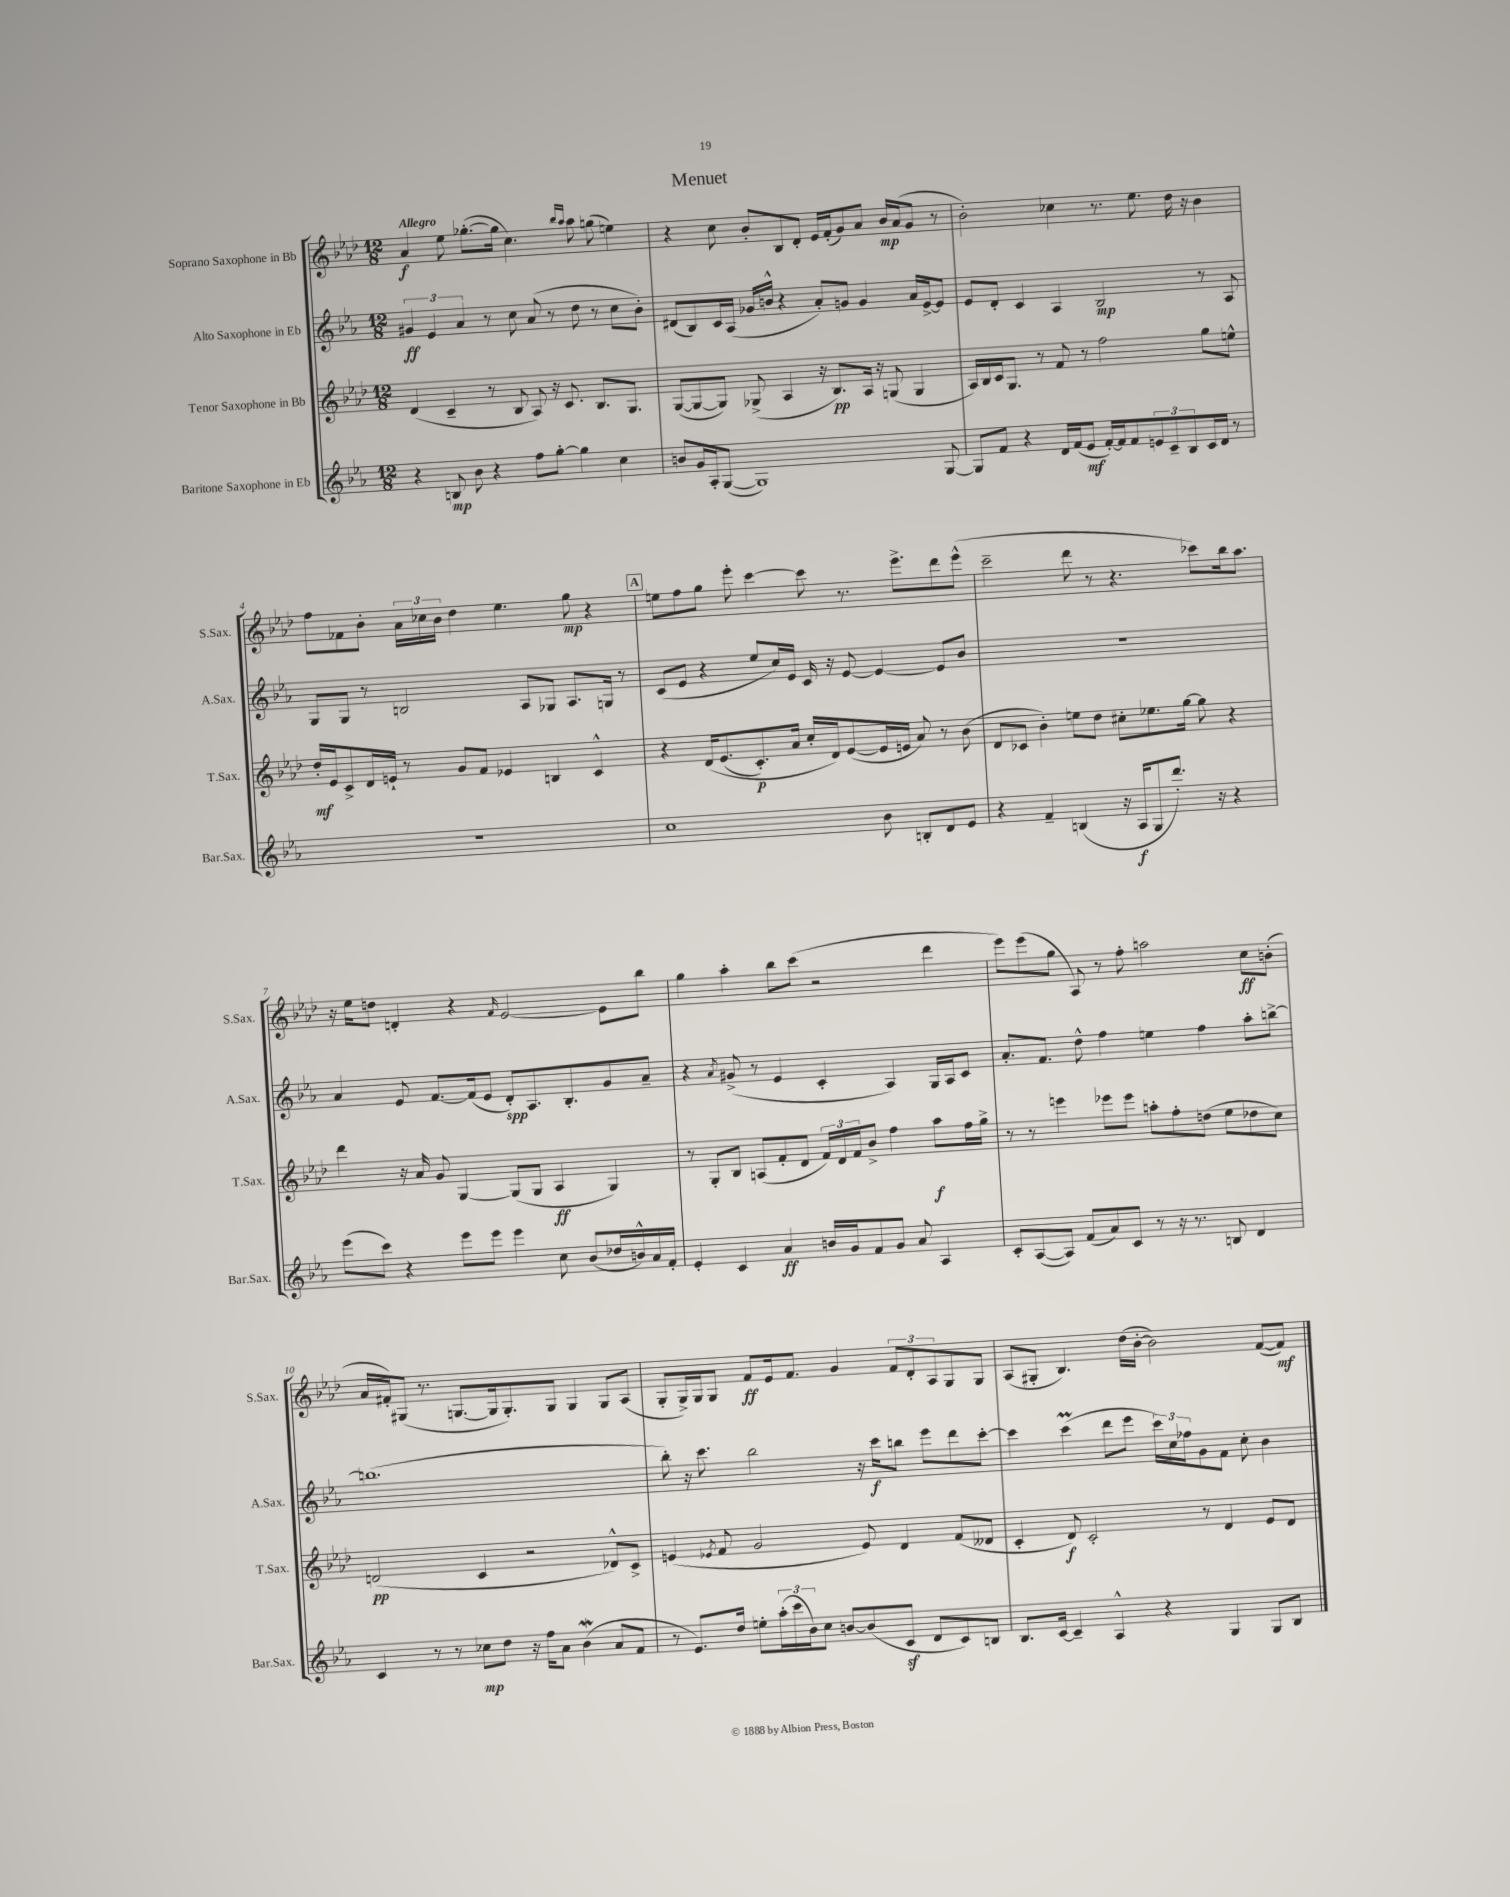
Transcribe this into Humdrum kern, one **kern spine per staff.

**kern	**dynam	**kern	**dynam	**kern	**dynam	**kern	**dynam
*part4	*part4	*part3	*part3	*part2	*part2	*part1	*part1
*staff4	*staff4	*staff3	*staff3	*staff2	*staff2	*staff1	*staff1
*I"Baritone Saxophone in Eb	*	*I"Tenor Saxophone in Bb	*	*I"Alto Saxophone in Eb	*	*I"Soprano Saxophone in Bb	*
*I'Bar.Sax.	*	*I'T.Sax.	*	*I'A.Sax.	*	*I'S.Sax.	*
*clefG2	*	*clefG2	*	*clefG2	*	*clefG2	*
*k[b-e-a-]	*	*k[b-e-a-d-]	*	*k[b-e-a-]	*	*k[b-e-a-d-]	*
*M12/8	*	*M12/8	*	*M12/8	*	*M12/8	*
=1	=1	=1	=1	=1	=1	=1	=1
!	!	!	!	!	!	!LO:TX:a:B:t=Allegro	!
4r	.	(4d-/	.	6g#X/	ff	4a-/	f
.	.	.	.	6e-/	.	.	.
8Bn/	mp	4c~/	.	.	.	8ee-\	.
.	.	.	.	6a-/	.	.	.
8b-\	.	.	.	.	.	([8.gg-X'\L	.
4r	.	8r	.	8r	.	.	.
.	.	.	.	.	.	16gg-\Jk]	.
.	.	8B-/	.	8cc\	.	4.cc\)	.
8ff\L	.	8A-/)	.	(8a-/	.	.	.
[8gg'\J	.	16r	.	8r	.	.	.
.	.	8.c/	.	.	.	.	.
.	.	.	.	.	.	16qqbb-/LL	.
.	.	.	.	.	.	16qqaa-/JJ	.
4gg\]	.	.	.	8dd\	.	8aa-\	.
.	.	8.B-/L	.	8r	.	(8ggn\	.
4cc\	.	.	.	8cc\L	.	4een\)	.
.	.	8.G/J	.	.	.	.	.
.	.	.	.	8b-'\J)	.	.	.
=2	=2	=2	=2	=2	=2	=2	=2
8bn/L	.	([8G/L	.	(8d#X/L	.	4r	.
16g/L	.	8G/_	.	8B-/)	.	.	.
16A-'/J	.	.	.	.	.	.	.
([8G/J	.	8G/J])	.	16c/L	.	8cc\	.
.	.	.	.	(16A-/JJ	.	.	.
1G])	.	(8G-X^/	.	16g-X/LL	.	8b-'/L	.
.	.	.	.	16bn^^/JJ	.	.	.
.	.	4A-/	.	4r	.	8B-/	.
.	.	.	.	.	.	8d-'/J	.
.	.	16r	.	8a-'/L)	.	16e-/LL	.
.	.	8.B-/L)	pp	.	.	(16f'/J	.
.	.	.	.	8gn/J	.	8g/)	.
.	.	16A-/Jk	.	4g/	.	8a-/J	.
.	.	16r	.	.	.	.	.
.	.	(8Gn/	.	.	.	16b-/LL	mp
.	.	.	.	.	.	(16a-/J	.
.	.	4G/	.	16a-/LL	.	8g/J	.
.	.	.	.	[16e-^/J	.	.	.
[8G/	.	.	.	8e-/J]	.	8r	.
=3	=3	=3	=3	=3	=3	=3	=3
8G/L]	.	16A-/LL)	.	8e-/L	.	2b-'\)	.
.	.	16B-/	.	.	.	.	.
8f/J	.	16c/J	.	8d'/J	.	.	.
.	.	8.G/J	.	.	.	.	.
4r	.	.	.	4c/	.	.	.
.	.	8r	.	.	.	.	.
16d/LL	.	8f/	.	4A-/	.	4cc-X\	.
(16f/J	.	.	.	.	.	.	.
8e-/J	mf	8r	.	.	.	.	.
[16f'/LL)	.	2ff\	.	2B-/	mp	8.r	.
16f/J]	.	.	.	.	.	.	.
8f/	.	.	.	.	.	.	.
.	.	.	.	.	.	8.ee-\	.
12en/	.	.	.	.	.	.	.
12c~/	.	.	.	.	.	.	.
.	.	.	.	.	.	16dd-\	.
12B-/	.	.	.	.	.	.	.
.	.	.	.	.	.	16r	.
16c/L	.	8gg\L	.	8r	.	4b-\	.
16d/JJ	.	.	.	.	.	.	.
8r	.	8een^^\J	.	8A-/	.	.	.
!!LO:LB:g=z
=4	=4	=4	=4	=4	=4	=4	=4
1.r	.	16dd-'/LL	mf	8G/L	.	8ff\L	.
.	.	16e-/J	.	.	.	.	.
.	.	8c^/	.	8G/J	.	8f-X\	.
.	.	16d-/L	.	8r	.	8b-'\J	.
.	.	16en`/JJ	.	.	.	.	.
.	.	8r	.	2Bn/	.	24a-\LL	.
.	.	.	.	.	.	24cc-X\	.
.	.	.	.	.	.	24b-\JJ	.
.	.	8g/L	.	.	.	4dd-\	.
.	.	8f/J	.	.	.	.	.
.	.	4e-X/	.	.	.	4.ee-\	.
.	.	.	.	8A-/L	.	.	.
.	.	4Bn/	.	8G-X/J	.	.	.
.	.	.	.	8.A-/L	.	8gg\	mp
.	.	4c^^/	.	.	.	4r	.
.	.	.	.	16Gn/Jk	.	.	.
.	.	.	.	8r	.	.	.
!!LO:REH:place=s1:t=A
=5	=5	=5	=5	=5	=5	=5	=5
1cc	.	4r	.	(8c/L	.	8een\L	.
.	.	.	.	8e-/J	.	8ff\	.
.	.	(16d-/KL	.	4r	.	8gg\J	.
.	.	(8.e-/	.	.	.	.	.
.	.	.	.	.	.	8eee-'\	.
.	.	8.c'/)	p	8ee-/L	.	[4ccc\	.
.	.	.	.	16cc/L)	.	.	.
.	.	16a-/Jk	.	16e-/JJ	.	.	.
.	.	16cc'/LL	.	16c/	.	8ccc\]	.
.	.	16d-/J)	.	16r	.	.	.
.	.	([8e-/	.	[8e-/	.	8.r	.
8b-\	.	16e-/L]	.	4e-/_	.	.	.
.	.	16en/JJ	.	.	.	8.eee-^\L	.
8Bn'/L	.	8a-/)	.	.	.	.	.
8d/	.	8r	.	8e-/L]	.	8ddd-\	.
8e-/J	.	(8b-\	.	8b-/J	.	(8eee-^^\J	.
=6	=6	=6	=6	=6	=6	=6	=6
4r	.	8d-/L	.	1.r	.	2ccc~\	.
.	.	8c-X/J	.	.	.	.	.
4f~/	.	4b-'\)	.	.	.	.	.
(4Bn/	.	8een\L	.	.	.	8ddd-\	.
.	.	8dd-\J	.	.	.	8r	.
16r	.	8cc#X'\L	.	.	.	4.r	.
16A-/KL	f	.	.	.	.	.	.
8G/	.	8.ee-X\	.	.	.	.	.
8.ddd'/J)	.	.	.	.	.	.	.
.	.	[16gg\Jk	.	.	.	.	.
.	.	8gg\]	.	.	.	8ccc-X\L)	.
16r	.	.	.	.	.	.	.
4r	.	4r	.	.	.	16bb-\k	.
.	.	.	.	.	.	8.aa-\J	.
!!LO:LB:g=z
=7	=7	=7	=7	=7	=7	=7	=7
(8eee-\L	.	4ddd-\	.	4a-/	.	16r	.
.	.	.	.	.	.	16ee-\KL	.
8ccc\J)	.	.	.	.	.	8ddn\J	.
4r	.	16r	.	8e-/	.	4dn'/	.
.	.	16a-/	.	.	.	.	.
.	.	8g/	.	[8.f/L	.	.	.
8eee-\L	.	[4G/	.	.	.	4r	.
.	.	.	.	(16f/k]	.	.	.
8eee-\J	.	.	.	8e-/J	.	.	.
.	.	.	.	.	.	16qqf/	.
4eee-\	.	(8G/L]	.	8d'/L)	spp	[2e-/	.
.	.	8G/J	.	8.A-/	.	.	.
8cc\	.	4A-/	ff	.	.	.	.
.	.	.	.	8.B-'/	.	.	.
(8b-/L	.	.	.	.	.	.	.
16dd-X/L	.	4G/)	.	8g/	.	8e-\L]	.
16bn^^/)	.	.	.	.	.	.	.
16a-/	.	.	.	8a-~/J	.	8bb-\J	.
16f'/JJ	.	.	.	.	.	.	.
=8	=8	=8	=8	=8	=8	=8	=8
4e-'/	.	8r	.	4r	.	4gg\	.
.	.	8G'/L	.	.	.	.	.
.	.	.	.	8qa-/	.	.	.
4c/	.	8B-/J	.	(8g#X^/	.	4aa-'\	.
.	.	(8An/L	.	8r	.	.	.
4a-/	ff	8f'/	.	4e-/	.	8bb-\L	.
.	.	8d-/J	.	.	.	(8ccc\J	.
16bn/LL	.	24f/LL)	.	4c'/	.	2r	.
.	.	24d-/	.	.	.	.	.
16g/J	.	.	.	.	.	.	.
.	.	24f/J	.	.	.	.	.
8f/	.	8b-^/J	.	.	.	.	.
8g/J	.	4ff\	.	4A-/)	.	.	.
8a-/	.	.	.	.	.	.	.
4A-/	.	8aa-\L	f	16G/LL	.	4ddd-\	.
.	.	.	.	16A-/J	.	.	.
.	.	16ff\L	.	8c/J	.	.	.
.	.	16gg^\JJ	.	.	.	.	.
=9	=9	=9	=9	=9	=9	=9	=9
8c'/L	.	8r	.	8.a-'/L	.	8eee-\L)	.
([8A-/	.	8r	.	.	.	(8eee-\	.
.	.	.	.	8.f/J	.	.	.
8A-/J])	.	4eeen\	.	.	.	8gg\J	.
(8f/L	.	.	.	8dd^^\	.	8A-/)	.
8a-/)	.	8eee-X\L	.	4ff\	.	8r	.
8c/J	.	8eee-\J	.	.	.	8ff'\	.
8r	.	8aan'\L	.	4een\	.	2aan\	.
16r	.	8ff'\	.	.	.	.	.
8.r	.	.	.	.	.	.	.
.	.	(8ddn\J	.	4ff\	.	.	.
8Bn/	.	8ee-\L	.	.	.	.	.
4d/	.	8dd-X\	.	8aa-'\L	.	8cc\L	ff
.	.	8cc\J)	.	[8bbn^\J	.	(8bn'\J	.
!!LO:LB:g=z
=10	=10	=10	=10	=10	=10	=10	=10
4c/	.	(2dn/	pp	(1.bbn]	.	16a-/LL	.
.	.	.	.	.	.	16f#X'/J)	.
.	.	.	.	.	.	(8G#X/J	.
8r	.	.	.	.	.	8.r	.
8r	.	.	.	.	.	.	.
.	.	.	.	.	.	[8.Gn/L	.
8cc-X\L	mp	4c/	.	.	.	.	.
8dd\J	.	.	.	.	.	16G/k]	.
.	.	.	.	.	.	8.G'/)	.
16r	.	2r	.	.	.	.	.
16ff\KL	.	.	.	.	.	.	.
8a-\J	.	.	.	.	.	8G/J	.
(4b-W\	.	.	.	.	.	4G/	.
8a-/L	.	8d-X^^/L)	.	.	.	8G/L	.
8f/J	.	8c^/J	.	.	.	(8A-/J	.
=11	=11	=11	=11	=11	=11	=11	=11
8r	.	(4en/	.	8bb-'\)	.	8G'/L	.
8.e-/L)	.	.	.	16r	.	16G^/L)	.
.	.	.	.	8.ccc\	.	16G/J	.
.	.	8qe-X/	.	.	.	.	.
.	.	8f/	.	.	.	8G/J	.
16dd/Jk	.	.	.	.	.	.	.
8een'\L	.	2g/	.	2bb-\	.	8f/L	ff
(24aa-'\L	.	.	.	.	.	16e-/k	.
24ccc\	.	.	.	.	.	.	.
.	.	.	.	.	.	8.f/J	.
24b-\J)	.	.	.	.	.	.	.
8cc\J	.	.	.	.	.	.	.
[8bn/L	.	.	.	.	.	4g/	.
(8b/]	.	8e-/)	.	16r	.	.	.
.	.	.	.	16ccc\KL	f	.	.
8cz/J	.	4d-/	.	8bbn\J	.	12f/L	.
.	.	.	.	.	.	12d-'/	.
8d/L	.	.	.	8eee-\L	.	.	.
.	.	.	.	.	.	12A-/	.
8c/)	.	(8f/L	.	8ddd\	.	8G/	.
8Bn/J	.	8d--X/J	.	[8ccc'\J	.	8G/J	.
=12	=12	=12	=12	=12	=12	=12	=12
8.B-/L	.	4c'/	.	4ccc\]	.	(8A-/L	.
.	.	.	.	.	.	8G#X'/J	.
[16c/Jk	.	.	.	.	.	.	.
4c~/]	.	8d-/)	f	(4cccM\	.	4.B-/)	.
.	.	2c'/	.	.	.	.	.
4A-^^/	.	.	.	8ddd\L	.	.	.
.	.	.	.	8eee-\J	.	(16dd-\LL	.
.	.	.	.	.	.	[16b-'\JJ	.
4r	.	.	.	24ccc\LL)	.	2b-\])	.
.	.	.	.	24cc\	.	.	.
.	.	.	.	24ff-X\J	.	.	.
.	.	8r	.	8g\	.	.	.
4G/	.	4d-/	.	8f\J	.	.	.
.	.	.	.	8cc'\	.	.	.
8G/L	.	8e-/L	.	4b-\	.	([8f/L	.
8B-/J	.	8d-/J	.	.	.	8f/J])	mf
==	==	==	==	==	==	==	==
*-	*-	*-	*-	*-	*-	*-	*-
